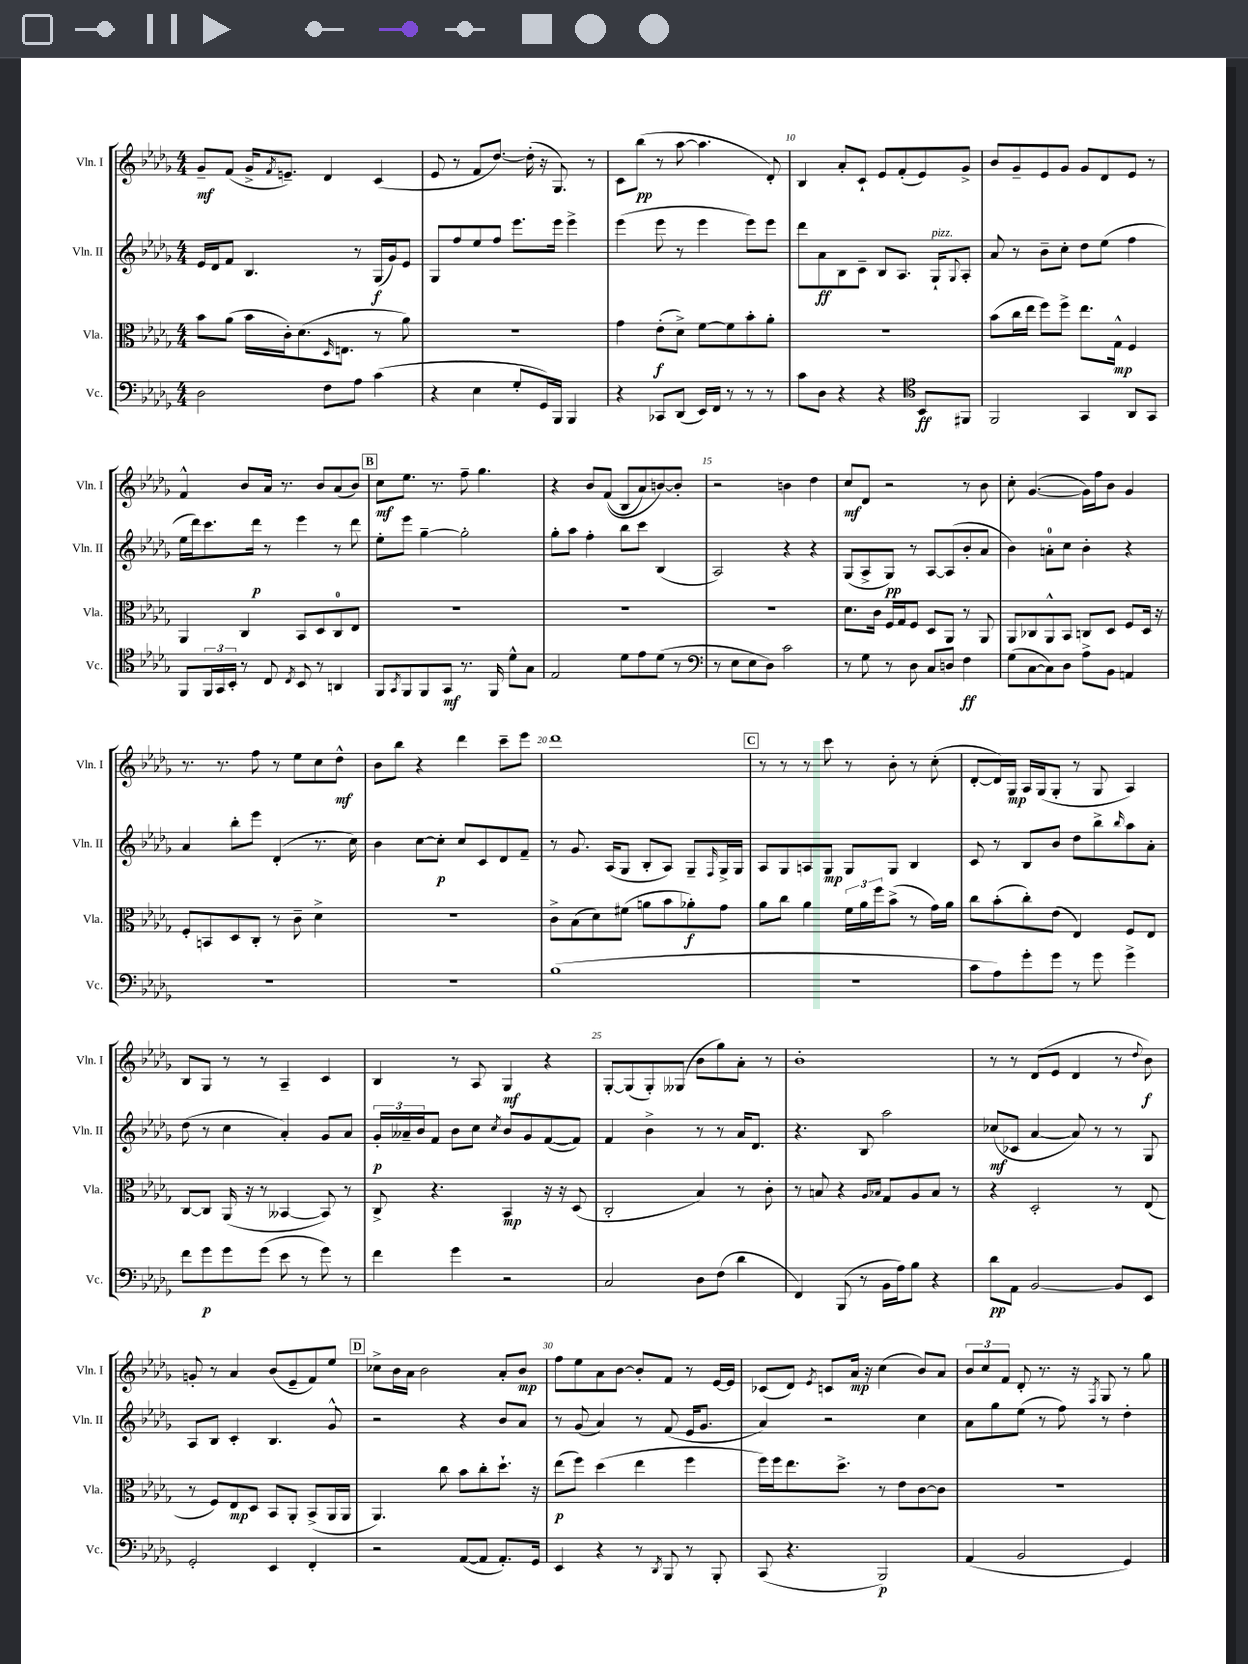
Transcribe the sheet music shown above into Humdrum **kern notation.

**kern	**kern	**kern	**kern
*staff4	*staff3	*staff2	*staff1
*clefF4	*clefC3	*clefG2	*clefG2
*k[b-e-a-d-g-]	*k[b-e-a-d-g-]	*k[b-e-a-d-g-]	*k[b-e-a-d-g-]
*M4/4	*M4/4	*M4/4	*M4/4
2D-\	8b-\L	16e-/LL	8g-~/L
.	.	16d-/J	.
.	(8a-\J	8f/J	(8f/J
.	16b-\LL	4.B-/	16g-^/LK
.	.	.	8qf/
.	16c'\J)	.	8.e~/J)
.	(8.d-\	.	.
8F\L	.	.	4d-/
.	16qqD-/	.	.
.	8.E\J	.	.
8A-\J	.	8r	.
(4c\	8r	(16G-/LL	(4c/
.	.	16g-/J)	.
.	8a-\)	8e-/J	.
=	=	=	=
4r	1r	8G-/L	8e-/
.	.	8ff/	8r
4E-\	.	8ee-/	8f/L
.	.	8ff/J	[8.dd-/J)
8G-'/L	.	8.eee-\L	.
.	.	.	(16dd-'\]
16GG-/L)	.	.	16r
16BBB-/JJ	.	16eee-\Jk	8.G-/)
4BBB-/	.	4eee-^\	.
.	.	.	8r
=	=	=	=
4r	4g-\	(4eee-\	8c\L
.	.	.	(8bb-\J
8CC-/L	(8e-'\L	8eee-\	8r
(8DD-/J	8d-^\J)	8r	[8aa-\
16EE-/LL)	[8f\L	4eee-\	4.aa-\]
16FF/JJ	.	.	.
8r	8f\]	.	.
8r	8b-'\	8eee-\L)	.
8r	8a-'\J	8eee-\J	8d-'/)
=	=	=	=
8c\L	1r	8ddd-\L	4B-/
8D-\J	.	8a-\	.
4r	.	8B-\	8a-'/L
.	.	8c~\J	8c`/J
4r	.	8B-/L	8e-/L
.	.	8.A-/J	(8f'/
*clefC4	*	*	*
8BB-/L	.	.	8e-/)
.	.	16G-`/LK	.
.	.	8qqG-/	.
8FF#/J	.	8A-'/J	8g-^/J
=	=	=	=
2FF/	(8b-\L	8a-/	8b-/L
.	16cc\L	8r	8g-~/
.	16ee-\JJ	.	.
.	8ff\L)	8b-~\L	8e-/
.	8ff^\J	8cc'\J	8g-/J
4GG-/	8.ee-\L	8dd-\L	8g-/L
.	.	(8ee-\J	8d-/
.	16G-^^\Jk	.	.
8AA-/L	4F/	4ff\	8e-/J
8GG-/J	.	.	8r
=	=	=	=
8FF/L	4AA-/	16ee-\LL	4f^^/
.	.	16ddd-\J)	.
24FF/L	.	8.ccc\	.
24GG-/	.	.	.
24BB-'/JJ	.	.	.
8r	4C/	.	8b-/L
.	.	16ddd-\Jk	.
8C/	.	8r	16a-/Jk
.	.	.	8.r
8qC/	.	.	.
8BB-/	8BB-/L	4eee-\	.
8r	8D-/	.	8b-/L
4AA/	8C/	8r	(8a-/
.	8E-/J	8ddd-\	8b-/J)
=	=	=	=
8FF/L	1r	8ee-'\L	8cc\L
8qGG-/	.	.	.
8FF/	.	8eee-\J	8.ee-\J
8FF/	.	[4gg-~\	.
.	.	.	8.r
8GG-/J	.	.	.
8.r	.	2gg-'\]	8ff~\
.	.	.	4.gg-\
16FF/	.	.	.
8d-^^\L	.	.	.
8G-\J	.	.	.
=	=	=	=
2E-/	1r	8gg-'\L	4r
.	.	8aa-\J	.
.	.	4ff'\	8b-/L
.	.	.	&((8f/J
8d-\L	.	8bb-\L	8B-/L
8e-\	.	8ccc\J	8a-/)
(8d-\J	.	(4B-/	[8b/&)
8r	.	.	8b'/]J
=	=	=	=
*clefF4	*	*	*
8r	1r	2A-/)	2r
8E-\L	.	.	.
8E-\	.	.	.
8D-\J)	.	.	.
2c\	.	4r	4b\
.	.	4r	4dd-\
=	=	=	=
8r	8.d-\L	(8G-/L	8cc/L
8G-\	.	8A-^/	8d-/J
.	16c\Jk	.	.
8r	16F/LL	8G-/J)	2r
.	16G-/J	.	.
8D-\	8F/J	8r	.
8C/L	8D-/L	[8A-/L	.
8D/J	8AA-/J	(8A-/]	.
4F\	8r	8b-'/	8r
.	8AA-/	8a-/J	8b-\
=	=	=	=
(8G-\L	8AA-/L	4b-\)	8cc'\
[8C\	8C-/	.	([4.g-/
8C\])	8AA-^^/	8a'\L	.
8D-\J	8BB-/J	8cc\J	.
8A-^\L	8C/L	4b-'\	16g-\]LL)
.	.	.	16ff\J
8BB-\J	8D-/J	.	8b-\J
4AA/	8F/L	4r	4g-/
.	16D-/Jk	.	.
.	16r	.	.
=	=	=	=
1r	8F'/L	4a-/	8.r
.	8BB/	.	.
.	.	.	8.r
.	8D-/	8bb-'\L	.
.	8C'/J	8eee-\J	8ff\
.	8r	(4d-'/	8r
.	8c~\	.	8ee-\L
.	4d-^\	8.r	8cc\
.	.	.	8dd-^^\J
.	.	16cc\)	.
=	=	=	=
1r	1r	4b-\	8b-\L
.	.	.	8bb-\J
.	.	[8cc\L	4r
.	.	8cc'\]J	.
.	.	8cc/L	4ddd-\
.	.	8c/	.
.	.	8d-/	8ccc~\L
.	.	8f~/J	8eee-\J
=	=	=	=
(1B-	8c^\L	8r	1ddd-
.	(8B-\	8.g-/	.
.	8d-\)	.	.
.	.	(16A-/LK	.
.	(8f#\J	8G-/J	.
.	8a\L	8B-'/L	.
.	8b-\	8A-/J)	.
.	8a-'\)	8G-~/L	.
.	.	16qqF/	.
.	8g-\J	16G-^/L	.
.	.	16G-/JJ	.
=	=	=	=
1r	8a-\L	8A-/L	8r
.	8cc\J	8G-/	8r
.	4a-\	8A/	8r
.	.	8G-/J	8ccc\
.	24f\LL	8G-/L	8r
.	24a-\	.	.
.	24ff\J	.	.
.	(8b-^\J	8G-/J	8b-'\
.	8r	4B-/	8r
.	16g-\LL)	.	(8cc'\
.	16a-\JJ	.	.
=	=	=	=
8c\L	8cc\L	8c/	[8d-'/L
8A-\)	(8b-'\	8r	16d-/]L)
.	.	.	16G-/JJ
8g-'\	8cc'\)	8B-/L	16A-/LL
.	.	.	(16G-/J
8g-\J	(8e-\J	8b-/J	8G-'/J
8r	4E-/)	8dd-\L	8r
8g-\	.	8bb-^\	8G-/
.	.	16qqbb-/	.
4g-^\	8F/L	8aa-\	4A-/)
.	8E-/J	8a-'\J	.
=	=	=	=
8f\L	[8C/L	(8dd-\	8B-/L
8g-\	8C/]J	8r	8G-/J
8g-\	(16AA-/	4cc\	8r
.	16r	.	.
(8g-\J	8r	.	8r
8e-\	[4BB--/	4a-'/)	4A-~/
8r	.	.	.
8g-\)	8BB--/])	8g-/L	4c/
8r	8r	8a-/J	.
=	=	=	=
4f\	8C^/	24g-'/LL	4B-/
.	.	24a--~/	.
.	.	24b-/J	.
.	4.r	8f/J	.
4g-\	.	8b-\L	8r
.	.	8cc\J	8A-/
.	.	8qcc/	.
2r	4BB-/	8b-/L	4G-/
.	.	8g-/	.
.	16r	([8f/	4r
.	16r	.	.
.	(8D-/	8f/]J)	.
=	=	=	=
2C/	2C'/	4f/	[8G-'/L
.	.	.	(8G-/]
.	.	4b-^\	8G-'/)
.	.	.	(8G--/J
8D-\L	4B-/)	8r	8b-\L
(8F\J	.	8r	8gg-\)
4d-\	8r	16a-/LK	8a-'\J
.	.	8.d-/J	.
.	8c'\	.	8r
=	=	=	=
4FF/)	8r	4.r	1b-'
.	8B/	.	.
(8BBB-/	4r	.	.
8r	.	8B-/	.
.	16qqA-/LL	.	.
.	16qqB-/JJ	.	.
16BB-\LL	8G-/L	2aa-\	.
16A-\J)	.	.	.
8B-\J	8A-/	.	.
4r	8B-/J	.	.
.	8r	.	.
=	=	=	=
8d-\L	4r	(8cc-/L	8r
8AA-\J	.	8c-/J	8r
[2BB-/	2D-'/	[4a-/	(8d-/L
.	.	.	8e-/J
.	.	8a-/])	4d-/
.	.	8r	.
8BB-/]L	8r	8r	8r
.	.	.	8qqdd-/
8EE-/J	(8E-/	8G-/	8b-\)
=	=	=	=
2GG-'/	8r	8A-/L	8g'/
.	8F/L)	8B-/J	8r
.	8E-/	4c'/	4a-/
.	8D-/J	.	.
4EE-/	8BB-/L	4.B-/	(8b-/L
.	8AA-'/J	.	8e-~/
4FF'/	(8BB-^/L	.	8f/)
.	16AA-/L	8g-^^/	8ee-/J
.	16AA-/JJ	.	.
=	=	=	=
2r	4.AA-/)	2r	8cc-^\L
.	.	.	16b-\L
.	.	.	16a-\JJ
.	.	.	2b-\
.	8cc\	.	.
([8AA-/L	8b-\L	4r	.
8AA-/]J	8cc'\	.	.
8.AA-'/L)	8.dd-`\J	8b-/L	8a-'/L
.	.	8a-/J	8b-/J
16GG-/Jk	16r	.	.
=	=	=	=
4EE-/	(8ee-\L	8r	8ff\L
.	8ff\J)	(8g-/	8ee-\
4r	(4dd-\	4a-/)	8a-\
.	.	.	[8b-\J
8r	4ee-\	8r	8b-'/]L
8qDD-/	.	.	.
8BBB-/	.	(8f/	8f/J
8r	4ff\	16e-/LK	8r
.	.	8.g-/J	.
8BBB-'/	.	.	[16e-/LL
.	.	.	16e-/]JJ
=	=	=	=
(8CC/	16ff\LL)	4a-/)	(8c-/L
.	16ff\J	.	.
4.r	8.ee-\	.	8d-/J)
.	.	.	8qe-/
.	.	2r	8c/L
.	8.dd-^\J	.	.
.	.	.	16a-/Jk
.	.	.	16r
2BBB-/)	8r	.	(4cc\
.	8e-\L	.	.
.	[8c\	4cc\	8b-/L)
.	8c\]J	.	8a-/J
=	=	=	=
(4AA-/	1r	8a-\L	12b-/L
.	.	.	12cc/
.	.	8gg-\	.
.	.	.	12f/J
2BB-/	.	(8ee-\J	8d-'/
.	.	8r	8.r
.	.	8ff\)	.
.	.	.	16r
.	.	.	8qF/
.	.	8r	8G-/
4GG-/)	.	4dd-'\	8r
.	.	.	8gg-\
==	==	==	==
*-	*-	*-	*-
